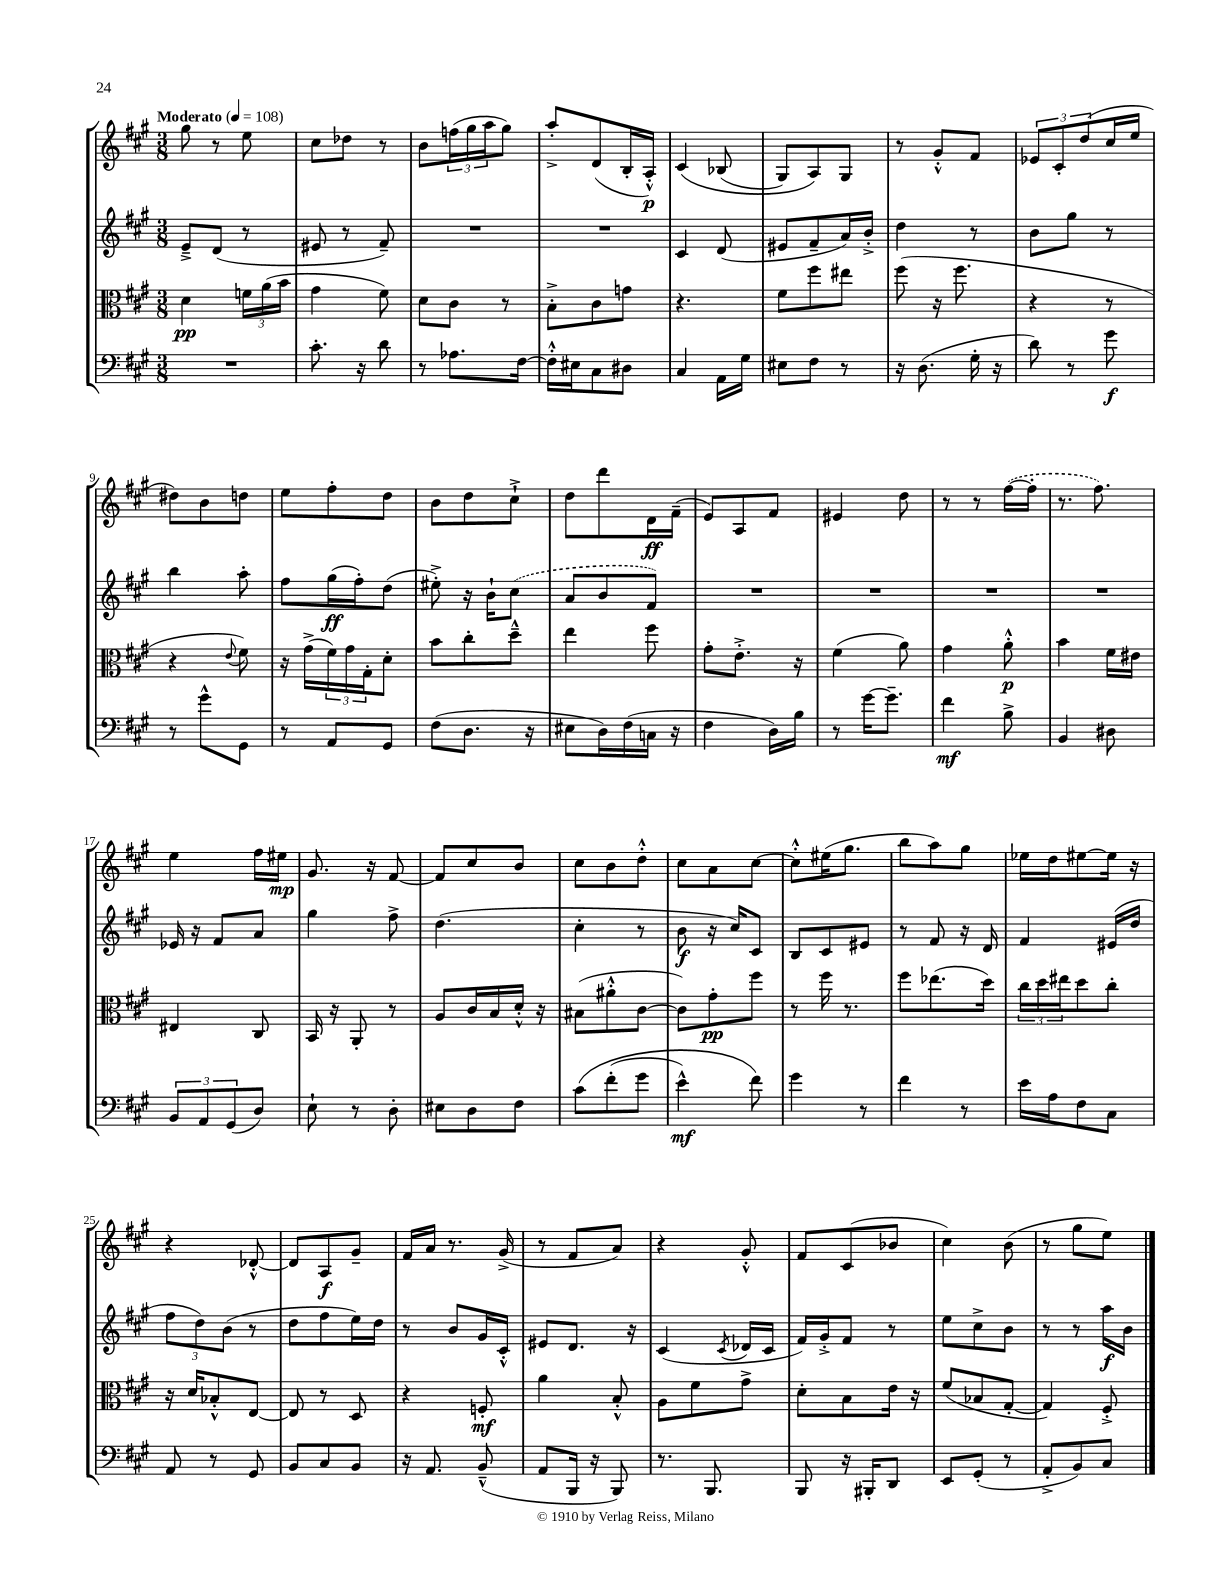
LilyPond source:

<<
\new StaffGroup <<
\new Staff = "s0" {
    \clef treble \key a \major \numericTimeSignature \time 3/8 \tempo "Moderato" 4 = 108
    gis''8 r8 e''8 |
    cis''8 des''8 r8 |
    b'8 \tuplet 3/2 { f''16( gis''16 a''16 } gis''8) |
    a''8-.-> d'8( b16-. a16-.-^\p) |
    cis'4\( bes8( |
    gis8) a8\) gis8 |
    r8 gis'8-.-^ fis'8 |
    \tuplet 3/2 { ees'8 cis'8-. d''8( } cis''16 e''16 |
    dis''8) b'8 d''8 |
    e''8 fis''8-. d''8 |
    b'8 d''8 cis''8-!-> |
    d''8 d'''8 d'16\ff fis'16--( |
    e'8) a8 fis'8 |
    eis'4 d''8 |
    r8 r8 \once \slurDashed fis''16~( fis''16-. |
    r8. fis''8.) |
    e''4 fis''16 eis''16\mp |
    gis'8. r16 fis'8~ |
    fis'8 cis''8 b'8 |
    cis''8 b'8 d''8-.-^ |
    cis''8 a'8 cis''8~ |
    cis''8-.-^ eis''16( gis''8. |
    b''8 a''8) gis''8 |
    ees''16 d''16 eis''8~ eis''16 r16 |
    r4 des'8~-.-^ |
    des'8 a8\f gis'8-- |
    fis'16 a'16 r8. gis'16->( |
    r8 fis'8 a'8) |
    r4 gis'8-.-^ |
    fis'8 cis'8( bes'8 |
    cis''4) b'8( |
    r8 gis''8 e''8) \bar "|." |
}
\new Staff = "s1" {
    \clef treble \key a \major \numericTimeSignature \time 3/8
    e'8---> d'8( r8 |
    eis'8 r8 fis'8--) |
    R4. |
    R4. |
    cis'4 d'8( |
    eis'8 fis'8-- a'16) b'16-.-> |
    d''4 r8 |
    b'8 gis''8 r8 |
    b''4 a''8-. |
    fis''8 gis''16\ff( fis''16-.) d''8( |
    eis''8-.->) r16 b'16-! \once \slurDashed cis''8( |
    a'8 b'8 fis'8) |
    R4. |
    R4. |
    R4. |
    R4. |
    ees'16 r16 fis'8 a'8 |
    gis''4 fis''8-> |
    d''4.( |
    cis''4-. r8 |
    b'8\f r16 cis''16) cis'8 |
    b8 cis'8 eis'8 |
    r8 fis'8 r16 d'16 |
    fis'4 eis'16( d''16 |
    \tuplet 3/2 { fis''8 d''8) b'8( } r8 |
    d''8 fis''8 e''16) d''16 |
    r8 b'8 gis'16 cis'16-.-^ |
    eis'8 d'8. r16 |
    cis'4( \acciaccatura { cis'8 } des'16 cis'16 |
    fis'16) gis'16-.-> fis'8 r8 |
    e''8 cis''8-> b'8 |
    r8 r8 a''16\f b'16 \bar "|." |
}
\new Staff = "s2" {
    \clef alto \key a \major \numericTimeSignature \time 3/8
    d'4\pp \tuplet 3/2 { f'16 a'16( b'16 } |
    gis'4 fis'8) |
    d'8 cis'8 r8 |
    b8-.-> cis'8 g'8 |
    r4. |
    fis'8 fis''8 eis''8 |
    fis''8( r16 fis''8. |
    r4 r8 |
    r4 \appoggiatura { e'8 } fis'8) |
    r16 gis'16->( \tuplet 3/2 { fis'16) gis'16 gis16-. } d'8-. |
    b'8 cis''8-. d''8---^ |
    e''4 fis''8 |
    gis'8-. e'8.-.-> r16 |
    fis'4( a'8) |
    gis'4 a'8-.-^\p |
    b'4 fis'16 eis'16 |
    eis4 cis8 |
    b,16 r16 a,8-. r8 |
    a8 cis'16 b16 d'16-.-^ r16 |
    bis8( ais'8-.-^ cis'8~ |
    cis'8) gis'8-.\pp fis''8 |
    r8 fis''16 r8. |
    fis''8 ees''8.( d''16) |
    \tuplet 3/2 { cis''16 d''16 eis''16 } d''8 cis''8-. |
    r16 d'16 bes8-.-^ e8~ |
    e8 r8 d8 |
    r4 f8-.\mf |
    a'4 b8-.-^ |
    a8 fis'8 gis'8-> |
    d'8-. b8 e'16 r16 |
    fis'8( bes8 gis8~-. |
    gis4) fis8-.-> \bar "|." |
}
\new Staff = "s3" {
    \clef bass \key a \major \numericTimeSignature \time 3/8
    R4. |
    cis'8.-. r16 d'8 |
    r8 aes8. fis16~ |
    fis16-.-^ eis16 cis8 dis8 |
    cis4 a,16 gis16 |
    eis8 fis8 r8 |
    r16 d8.( gis16-. r16 |
    d'8) r8 gis'8\f |
    r8 gis'8-^ gis,8 |
    r8 a,8 gis,8 |
    fis8( d8. r16 |
    eis8 d16) fis16( c16 r16 |
    fis4 d16) b16 |
    r8 gis'16~ gis'8.-- |
    fis'4\mf b8-> |
    b,4 dis8 |
    \tuplet 3/2 { b,8 a,8 gis,8( } d8) |
    e8-! r8 d8-. |
    eis8 d8 fis8 |
    cis'8\( fis'8-.( gis'8 |
    e'4-^\mf) fis'8\) |
    gis'4 r8 |
    fis'4 r8 |
    e'16 a16 fis8 cis8 |
    a,8 r8 gis,8 |
    b,8 cis8 b,8 |
    r16 a,8. b,8---^( |
    a,8 b,,16 r16 b,,8) |
    r8. b,,8. |
    b,,8 r16 bis,,16-. d,8 |
    e,8 gis,8-.( r8 |
    a,8-.-> b,8) cis8 \bar "|." |
}
>>
>>
